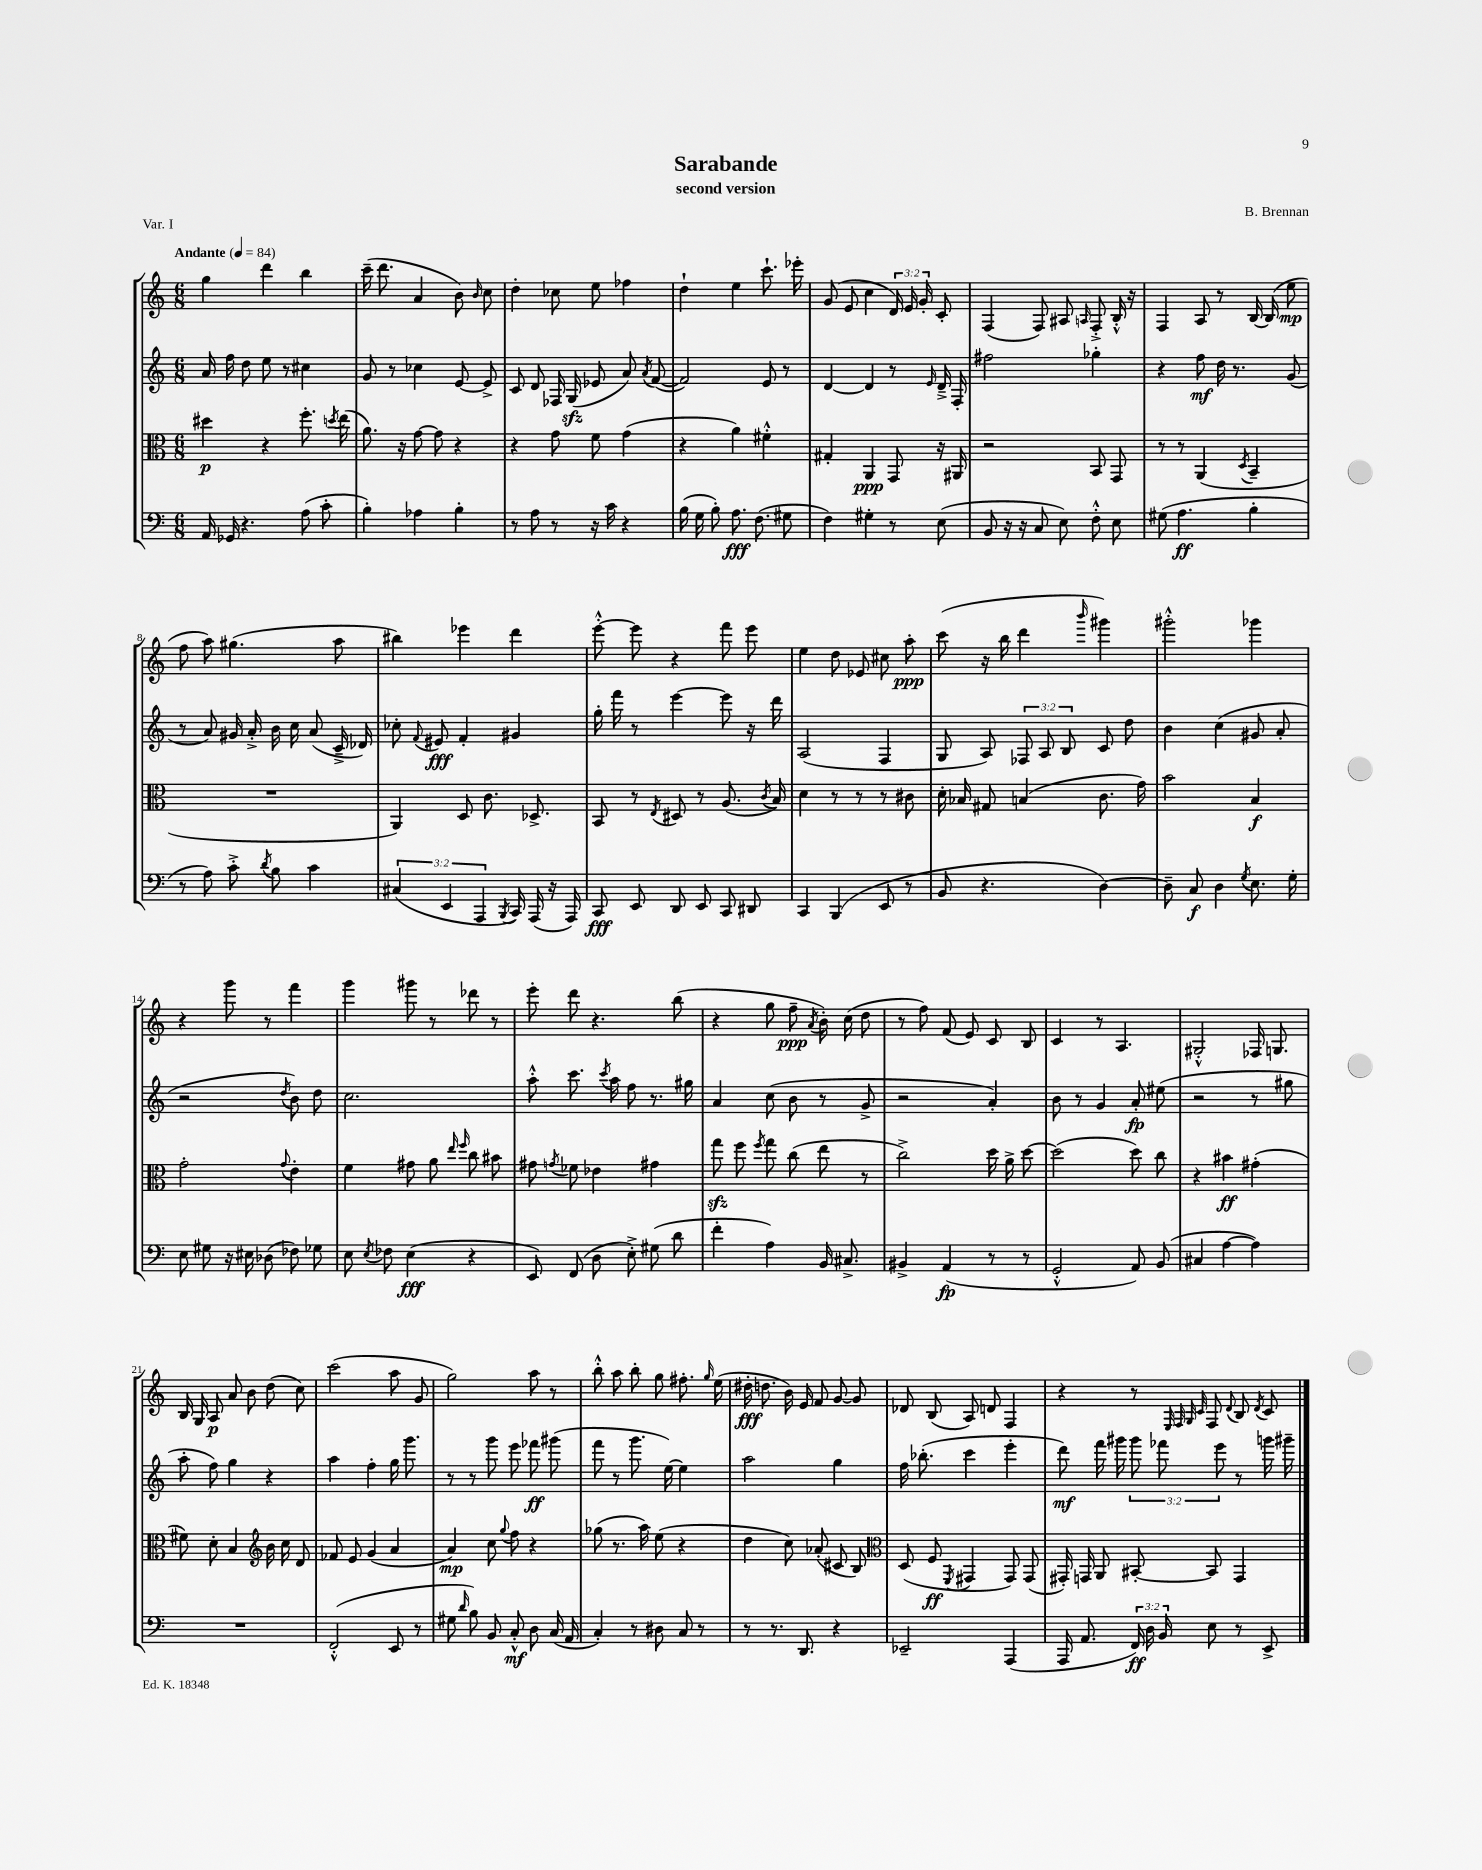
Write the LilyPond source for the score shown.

\header { title = "Sarabande" composer = "B. Brennan" subtitle = "second version" piece = "Var. I" }
<<
\new StaffGroup <<
\new Staff = "s0" {
    \clef treble \key c \major \numericTimeSignature \time 6/8 \override Staff.TupletNumber.text = #tuplet-number::calc-fraction-text \tempo "Andante" 4 = 84
    \autoBeamOff g''4 d'''4 b''4 |
    c'''16--( d'''8. a'4 b'8) \grace { b'16 } c''8 |
    d''4-. ces''8 e''8 fes''4 |
    d''4-! e''4 c'''8.-! ees'''16-. |
    g'8( e'8 c''4 \tuplet 3/2 { d'16) e'16 g'16-. } c'8-. |
    f4( f8) ais8 \grace { a16 } f8-.-> b16-.-^ r16 |
    f4 a8 r8 b16~ b16( e''8\mp |
    f''8 a''8) gis''4.( a''8 |
    bis''4) ees'''4 d'''4 |
    e'''8~-.-^ e'''8 r4 f'''8 e'''8 |
    e''4 d''8 ees'8 cis''8 a''8-.\ppp |
    c'''8( r16 b''16 d'''4 \grace { b'''16 } gis'''4) |
    gis'''2-.-^ ges'''4 |
    r4 g'''8 r8 f'''4 |
    g'''4 gis'''8 r8 des'''8 r8 |
    e'''8-. d'''8 r4. b''8( |
    r4 g''8 f''8--\ppp \acciaccatura { a'8 } b'16-.) c''16( d''8 |
    r8 f''8) f'8( e'8) c'8 b8 |
    c'4 r8 a4. |
    gis2-.-^ fes16 g8. |
    b16 g16 a8\p a'8 b'8 d''8( c''8) |
    c'''2( a''8 g'8 |
    g''2) a''8 r8 |
    b''8-.-^ a''8 b''8-. g''8 fis''8.-. \grace { g''16 } e''16( |
    dis''16-.\fff d''8. b'16) e'16 f'8 g'8~ g'8 |
    des'8 b8( a8) d'8 f4 |
    r4 r8 \grace { e32 f32 g32 c'32 } f8 \appoggiatura { d'8 } b8 \acciaccatura { d'8 } c'8 \bar "|." |
}
\new Staff = "s1" {
    \clef treble \key c \major \numericTimeSignature \time 6/8 \override Staff.TupletNumber.text = #tuplet-number::calc-fraction-text
    \autoBeamOff a'16 f''16 d''8 e''8 r8 cis''4 |
    g'8 r8 ces''4 e'8~ e'8-> |
    c'8 d'8 fes16 g16\sfz( ees'8 a'8) \acciaccatura { a'8 } f'8~( |
    f'2) e'8 r8 |
    d'4~ d'4 r8 \grace { e'16 } d'16---> f16-. |
    fis''2 ges''4-. |
    r4 f''8\mf d''16 r8. g'8( |
    r8 a'8) gis'16 a'16-.-> b'16 c''16 a'8( c'16---> des'16) |
    ces''8-. \appoggiatura { f'8 } eis'8\fff f'4-. gis'4 |
    g''16-. f'''16 r8 e'''4~ e'''8 r16 d'''16 |
    a2( f4 |
    g8 a8) \tuplet 3/2 { fes8 a8 b8 } c'8 d''8 |
    b'4 c''4( gis'8 a'8-. |
    r2 \acciaccatura { d''8 } b'8) d''8 |
    c''2. |
    a''8-.-^ c'''8. \acciaccatura { c'''8 } a''16 f''8 r8. gis''16 |
    a'4 c''8( b'8 r8 g'8-> |
    r2 a'4-.) |
    b'8 r8 g'4 a'8-.\fp eis''8( |
    r2 r8 gis''8 |
    a''8-. f''8) g''4 r4 |
    a''4 f''4-. g''16 g'''8. |
    r8 r8 g'''8 e'''8 fes'''8\ff gis'''8( |
    f'''8 r8 g'''8. e''16~) e''4 |
    a''2 g''4 |
    f''16 bes''8.-.( c'''4 e'''4-. |
    d'''8\mf) f'''16 gis'''16 \tuplet 3/2 { gis'''8 fes'''8 e'''8 } r8 g'''16 gis'''16-- \bar "|." |
}
\new Staff = "s2" {
    \clef alto \key c \major \numericTimeSignature \time 6/8
    \autoBeamOff dis''4\p r4 f''8.-. \acciaccatura { d''8 } e''16( |
    a'8.) r16 g'8~ g'8 r4 |
    r4 g'8 f'8 g'4( |
    r4 a'4) fis'4-.-^ |
    gis4-. a,4\ppp g,8 r16 ais,16 |
    r2 b,8 g,8 |
    r8 r8 a,4( \acciaccatura { d8 } b,4-- |
    R2. |
    a,4) d8 c'8. des8.-> |
    b,8 r8 \acciaccatura { e8 } dis8 r8 a8.( \acciaccatura { c'8 } b16) |
    d'4 r8 r8 r8 cis'8 |
    d'16-. bes16 gis8 b4( c'8. g'16) |
    b'2 b4\f |
    g'2-. \appoggiatura { g'8 } e'4-. |
    f'4 gis'8 a'8 \grace { e''16 f''16 } c''8 bis'8 |
    gis'8 \acciaccatura { g'8 } fes'8 ees'4 gis'4 |
    g''8\sfz f''8 \acciaccatura { f''8 } g''8 c''8( e''8 r8 |
    c''2->) d''16 a'16-> d''8~ |
    d''2( d''8) c''8 |
    r4 bis'4\ff gis'4-.( |
    fis'8) d'8-. b4 \clef treble b'16 c''16 d'8 |
    fes'8 e'8 g'4( a'4 |
    a'4\mp) c''8 \appoggiatura { g''8 } f''8 r4 |
    ges''8( r8. a''16) e''8( r4 |
    d''4 c''8) aes'8-.( cis'8 b8) |
    \clef alto d8( f8\ff \acciaccatura { f,8 } gis,4 gis,8) gis,8( |
    gis,16-.) g,16 a,8 bis,8~-. bis,8 g,4 \bar "|." |
}
\new Staff = "s3" {
    \clef bass \key c \major \numericTimeSignature \time 6/8 \override Staff.TupletNumber.text = #tuplet-number::calc-fraction-text
    \autoBeamOff a,16 ges,16 r4. a8( c'8-. |
    b4-.) aes4 b4-. |
    r8 a8 r8 r16 c'16 r4 |
    b16( g16 b8-.) a8.\fff f8.( gis8 |
    f4) gis4-. r8 e8( |
    b,8 r16 r16 c8 e8) f8-.-^ e8 |
    gis8( a4.\ff b4-. |
    r8 a8) c'8-.-> \acciaccatura { d'8 } b8 c'4 |
    \tuplet 3/2 { cis4( e,4 a,,4 } \acciaccatura { b,,8 } c,16) a,,16( r16 a,,16) |
    c,8\fff e,8 d,8 e,8 c,8 dis,8 |
    c,4 b,,4( e,8 r8 |
    b,8 r4. d4~) |
    d8-- c8\f d4 \acciaccatura { g8 } e8. g16-. |
    e8 gis8 r16 eis16 des8( fes8) ges8 |
    e8 \acciaccatura { e8 } fes8 e4\fff( r4 |
    e,8) f,8( d8 e8-.->) gis8( d'8 |
    f'4-. a4) b,16 cis8.-> |
    bis,4-> a,4\fp( r8 r8 |
    g,2-.-^ a,8) b,8( |
    cis4 a4~ a4) |
    R2. |
    f,2-.-^( e,8 r8 |
    gis8 \grace { d'16 } b8) b,8 c8-.-^\mf d8 c16( a,16 |
    c4-.) r8 dis8 c8 r8 |
    r8 r8. d,8. r4 |
    ees,2-- a,,4( |
    a,,16 a,8. \tuplet 3/2 { f,16\ff) d16 b,16 } e8 r8 e,8-> \bar "|." |
}
>>
>>
